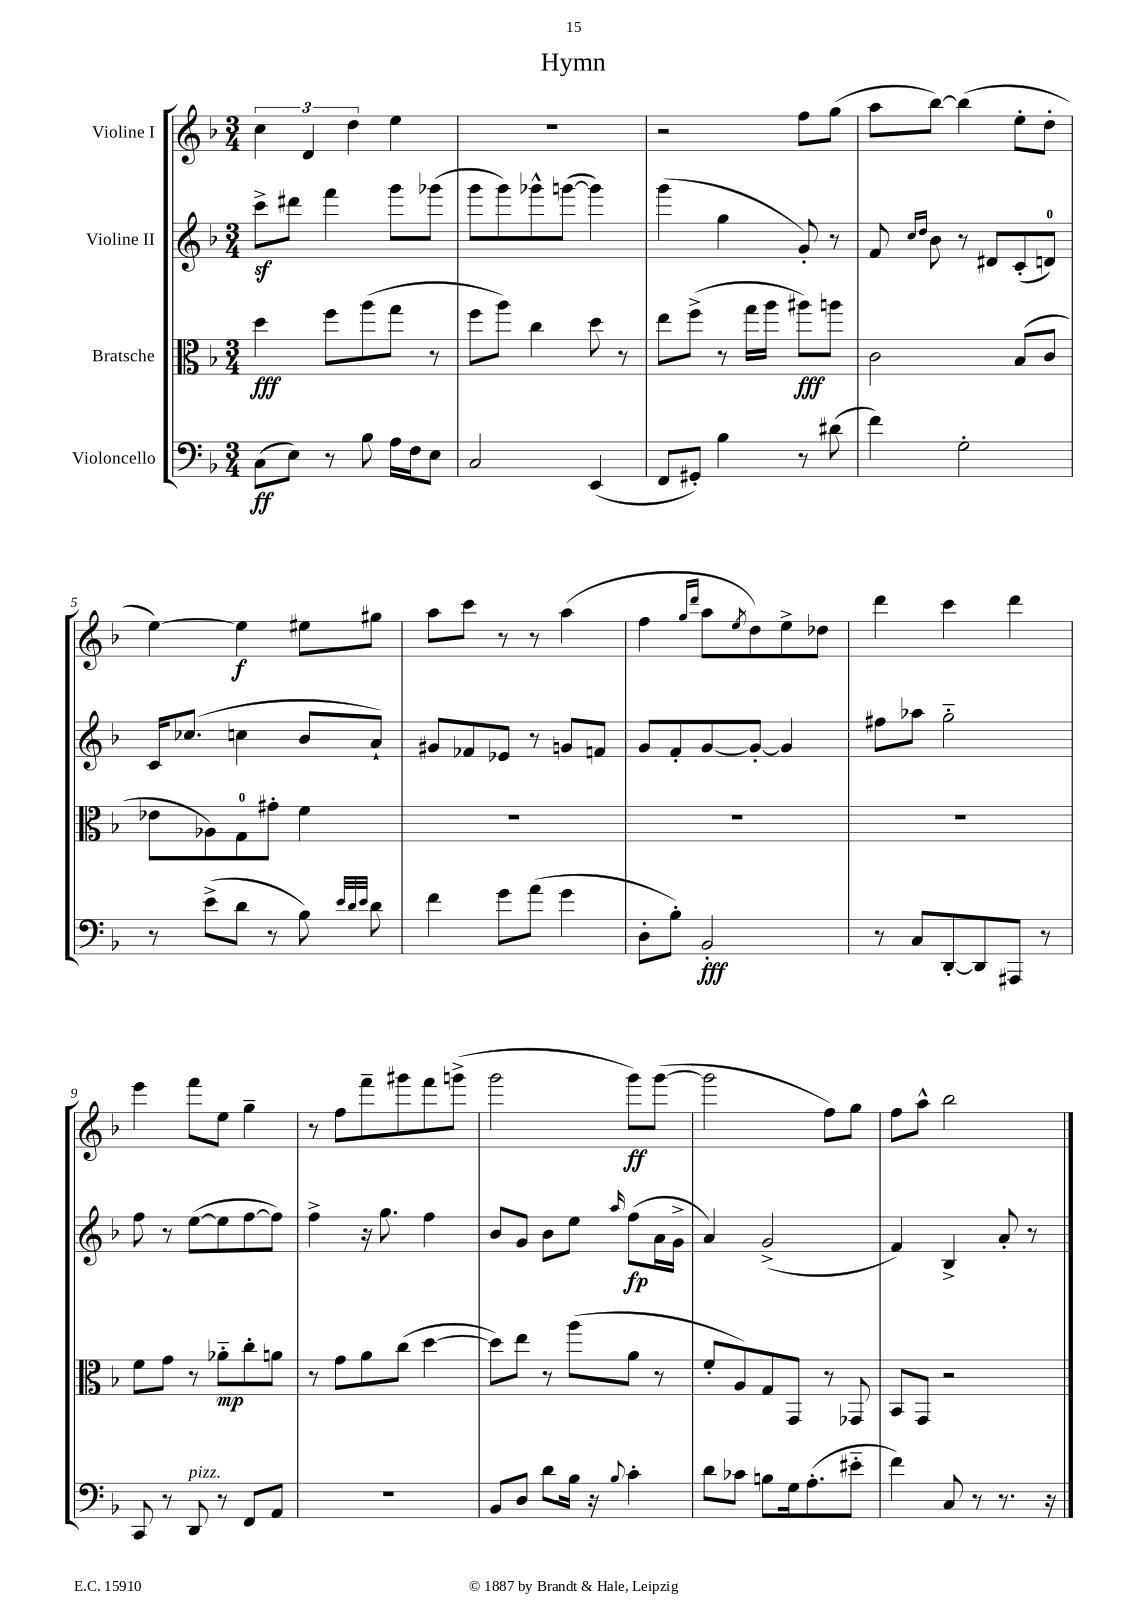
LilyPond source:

\header { title = "Hymn" }
<<
\new StaffGroup <<
\new Staff = "s0" \with { instrumentName = "Violine I" } {
    \clef treble \key f \major \numericTimeSignature \time 3/4
    \tuplet 3/2 { c''4 d'4 d''4 } e''4 |
    R2. |
    r2 f''8 g''8( |
    a''8 bes''8~) bes''4( e''8-. d''8-. |
    e''4~) e''4\f eis''8 gis''8 |
    a''8 c'''8 r8 r8 a''4( |
    f''4 \grace { g''16 d'''16 } a''8 \acciaccatura { e''8 } d''8) e''8-> des''8 |
    d'''4 c'''4 d'''4 |
    e'''4 f'''8 e''8 g''4-- |
    r8 f''8 f'''8-- gis'''8 f'''8 g'''8->( |
    g'''2 g'''8\ff) g'''8~( |
    g'''2 f''8) g''8 |
    f''8 a''8-^ bes''2 \bar "|." |
}
\new Staff = "s1" \with { instrumentName = "Violine II" } {
    \clef treble \key f \major \numericTimeSignature \time 3/4
    c'''8->\sf dis'''8 f'''4 g'''8 ges'''8( |
    g'''8 g'''8) ges'''8-^ g'''8~( g'''4) |
    g'''4( g''4 g'8-.) r8 |
    f'8 \grace { c''16 d''16 } bes'8 r8 dis'8 c'8-.( d'8-0) |
    c'16 ces''8.( c''4 bes'8 a'8-!) |
    gis'8 fes'8 ees'8 r8 g'8 f'8 |
    g'8 f'8-. g'8~ g'8~-. g'4 |
    fis''8 aes''8 g''2-_ |
    f''8 r8 e''8~( e''8 f''8~ f''8) |
    f''4-> r16 g''8. f''4 |
    bes'8 g'8 bes'8 e''8 \grace { a''16 } f''8\fp( a'16 g'16-> |
    a'4) g'2->( |
    f'4) bes4-> a'8-. r8 \bar "|." |
}
\new Staff = "s2" \with { instrumentName = "Bratsche" } {
    \clef alto \key f \major \numericTimeSignature \time 3/4
    d''4\fff f''8 a''8( g''8 r8 |
    f''8 a''8) c''4 d''8 r8 |
    e''8 f''8->( r8 g''16 a''16 ais''8\fff) a''8 |
    c'2 bes8( c'8 |
    ees'8 aes8) g8-0 gis'8-. f'4 |
    R2. |
    R2. |
    R2. |
    f'8 g'8 r8 aes'8-_\mp c''8-. a'8 |
    r8 g'8 a'8 c''8( d''4~ |
    d''8) e''8 r8 a''8( a'8 r8 |
    f'8-. a8) g8 g,8 r8 ges,8 |
    bes,8 g,8 r2 \bar "|." |
}
\new Staff = "s3" \with { instrumentName = "Violoncello" } {
    \clef bass \key f \major \numericTimeSignature \time 3/4
    c8\ff( e8) r8 bes8 a16 f16 e8 |
    c2 e,4( |
    f,8 gis,8-.) bes4 r8 dis'8( |
    f'4) g2-. |
    r8 e'8->( d'8 r8 bes8) \grace { e'32 d'32 e'32 } d'8 |
    f'4 g'8 a'8( g'4 |
    d8-. bes8-.) bes,2-.\fff |
    r8 c8 d,8~-. d,8 ais,,8 r8 |
    c,8 r8 d,8^\markup { \italic "pizz." } r8 f,8 a,8 |
    R2. |
    bes,8 d8 d'8 bes16 r16 \appoggiatura { bes8 } c'4-. |
    d'8 ces'8 b8 g16 a8.-.( eis'8-_ |
    f'4) c8 r8 r8. r16 \bar "|." |
}
>>
>>
